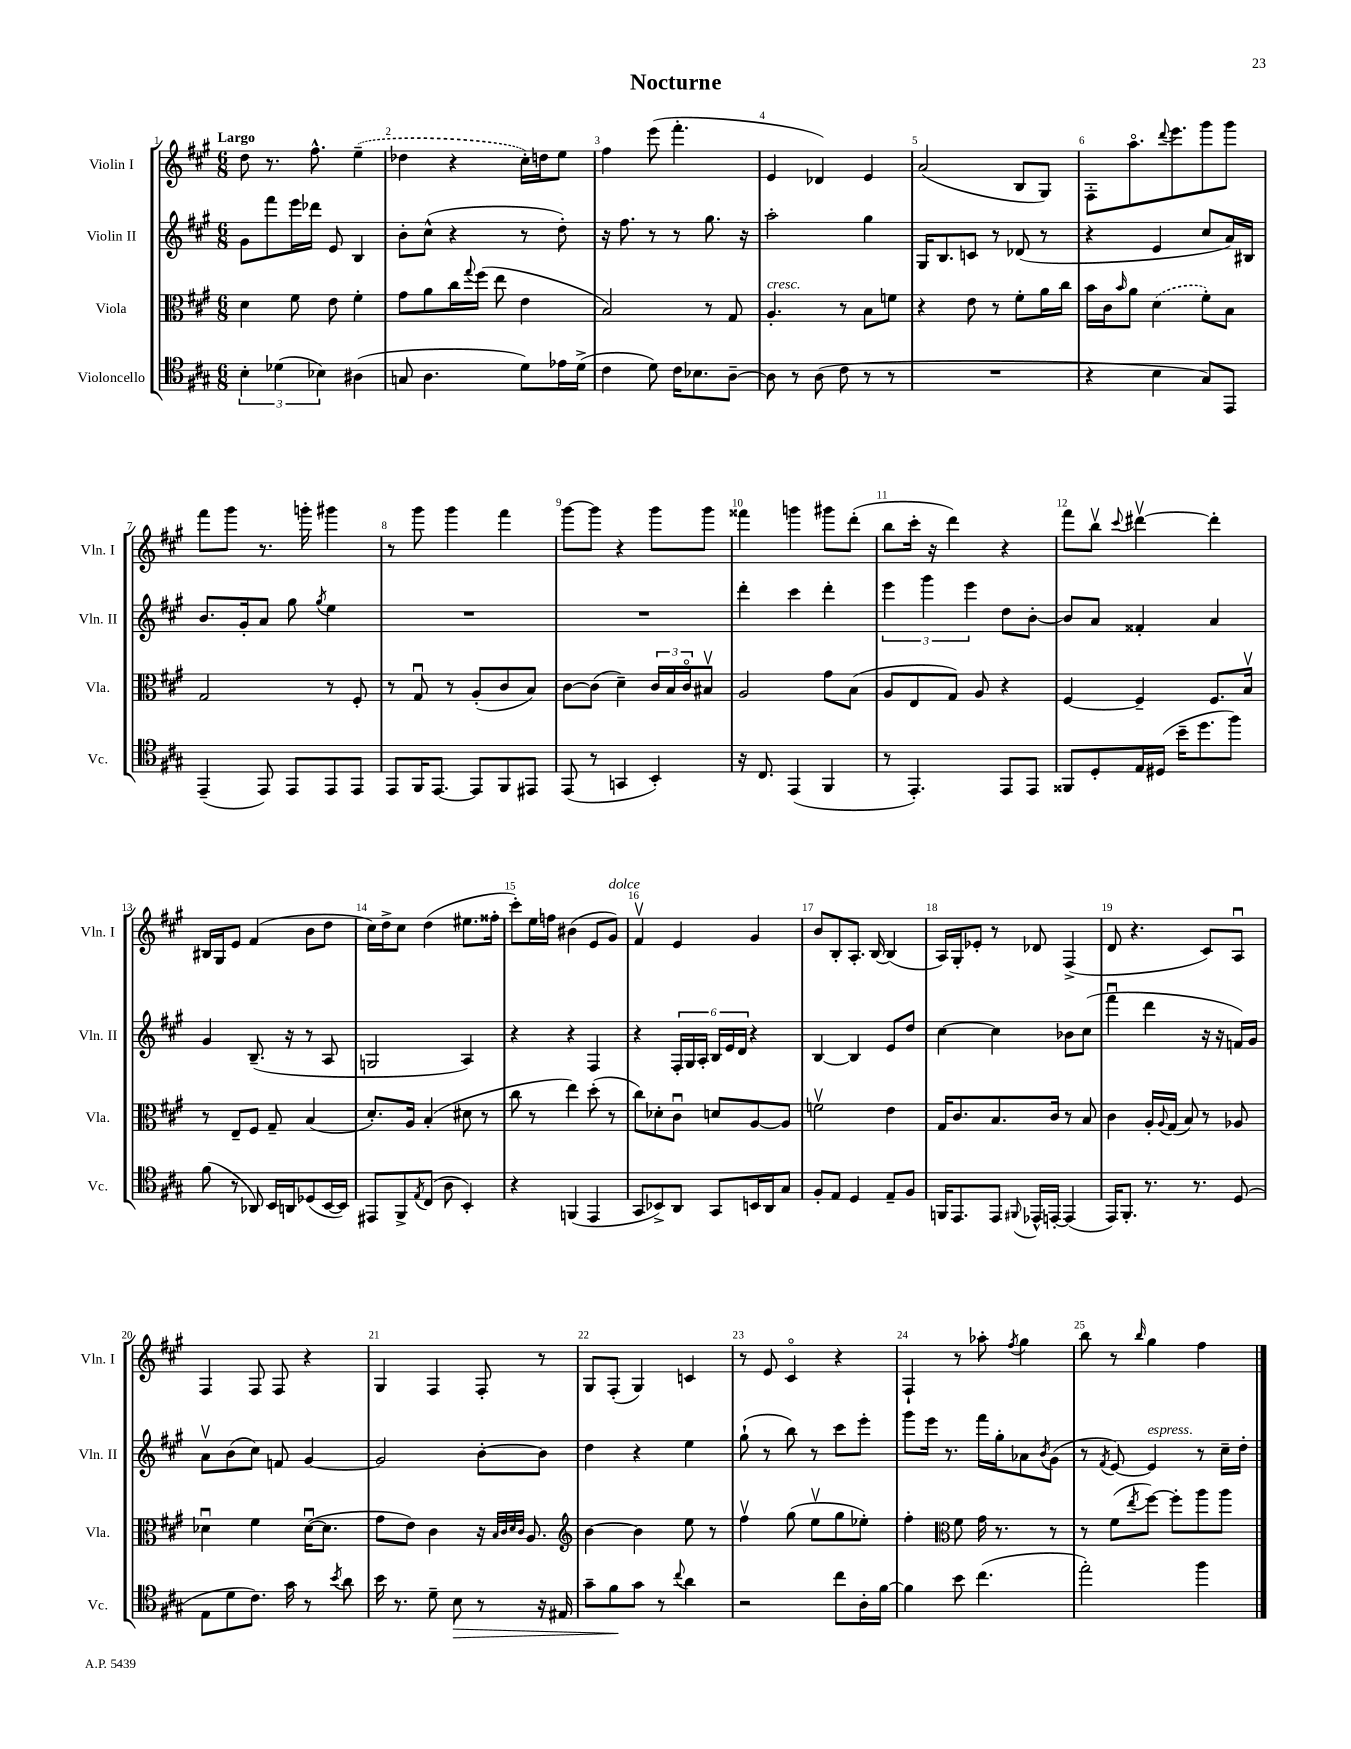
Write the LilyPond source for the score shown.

\header { title = "Nocturne" }
<<
\new StaffGroup <<
\new Staff = "s0" \with { instrumentName = "Violin I" shortInstrumentName = "Vln. I" } {
    \clef treble \key a \major \numericTimeSignature \time 6/8 \tempo "Largo"
    d''8 r8. fis''8.-^ \once \slurDashed e''4--( |
    des''4 r4 cis''16-.) d''16 e''8 |
    fis''4 e'''8( fis'''4.-. |
    e'4 des'4) e'4 |
    a'2( b8 gis8) |
    fis8-. a''8.\flageolet \appoggiatura { d'''8 } e'''8. gis'''8 gis'''8 |
    fis'''8 gis'''8 r8. g'''16-. gis'''4 |
    r8 gis'''8 gis'''4 fis'''4 |
    gis'''8~ gis'''8 r4 gis'''8 gis'''8 |
    fisis'''4 g'''4 gis'''8 d'''8-.( |
    b''8 cis'''16-. r16 d'''4) r4 |
    fis'''8 b''8\upbow \appoggiatura { cis'''8 } dis'''4~\upbow dis'''4-. |
    bis16 gis16 e'8 fis'4( b'8 d''8 |
    cis''16) d''16-> cis''8 d''4( eis''8. fisis''16-. |
    cis'''8-.) e''16 f''16 bis'4( e'8 gis'8^\markup { \italic "dolce" }) |
    fis'4\upbow e'4 gis'4 |
    b'8 b8-. a8.-. b16~ b4( |
    a16) gis16-. ees'8-. r8 des'8 fis4->( |
    d'8 r4. cis'8) a8\downbow |
    fis4 fis8 fis8 r4 |
    gis4 fis4 fis8-. r8 |
    gis8 fis8-.( gis4) c'4 |
    r8 e'8 cis'4\flageolet r4 |
    fis4-! r8 aes''8-. \acciaccatura { fis''8 } gis''4 |
    b''8 r8 \grace { b''16 } gis''4 fis''4 \bar "|." |
}
\new Staff = "s1" \with { instrumentName = "Violin II" shortInstrumentName = "Vln. II" } {
    \clef treble \key a \major \numericTimeSignature \time 6/8
    gis'8 fis'''8 e'''16 des'''16 e'8 b4 |
    b'8-. cis''8-^( r4 r8 d''8-.) |
    r16 fis''8. r8 r8 gis''8. r16 |
    a''2-. gis''4 |
    gis16 b8. c'8 r8 des'8( r8 |
    r4 e'4 cis''8 a'16) bis16 |
    b'8. gis'16-. a'8 gis''8 \acciaccatura { gis''8 } e''4 |
    R2. |
    R2. |
    d'''4-. cis'''4 d'''4-. |
    \tuplet 3/2 { e'''4 gis'''4 e'''4 } d''8 b'8~-. |
    b'8 a'8 fisis'4-. a'4 |
    gis'4 b8.--( r16 r8 a8 |
    g2 a4) |
    r4 r4 fis4 |
    r4 \tuplet 6/4 { fis16-. gis16 a16-. b16 e'16 d'16 } r4 |
    b4~ b4 e'8 d''8 |
    cis''4~ cis''4 bes'8 cis''8( |
    fis'''4\downbow d'''4 r16 r16 f'16) gis'16 |
    a'8\upbow b'8( cis''8) f'8 gis'4~ |
    gis'2 b'8~-. b'8 |
    d''4 r4 e''4 |
    gis''8-!( r8 b''8) r8 cis'''8 e'''8-. |
    gis'''8 e'''16 r8. fis'''16 gis''16-. aes'8 \acciaccatura { b'8 } gis'8( |
    r8 \acciaccatura { fis'8 } e'8~) e'4^\markup { \italic "espress." } r8 cis''16-- d''16-. \bar "|." |
}
\new Staff = "s2" \with { instrumentName = "Viola" shortInstrumentName = "Vla." } {
    \clef alto \key a \major \numericTimeSignature \time 6/8
    d'4 fis'8 e'8 fis'4-. |
    gis'8 a'8 cis''16 \appoggiatura { gis''8 } fis''16( e''8 e'4 |
    b2) r8 gis8 |
    a4.-.^\markup { \italic "cresc." } r8 b8 f'8 |
    r4 e'8 r8 fis'8-. a'16 cis''16 |
    b'16 cis'16 \grace { b'16 } a'8 \once \slurDashed d'4( fis'8-.) b8 |
    gis2 r8 fis8-. |
    r8 gis8\downbow r8 a8-.( cis'8 b8) |
    cis'8~ cis'8( d'4--) \tuplet 3/2 { cis'16 b16 cis'16\flageolet } bis8\upbow |
    a2 gis'8 b8( |
    a8 e8 gis8) a8 r4 |
    fis4~ fis4-- fis8. b16\upbow |
    r8 e8-- fis8 gis8-- b4( |
    d'8.-.) a16 b4-.( dis'8 r8 |
    cis''8 r8 e''4) d''8-.( r8 |
    cis''8) des'8-. cis'8\downbow d'8 a8~ a8 |
    f'2\upbow e'4 |
    gis16 cis'8. b8. cis'16 r8 b8 |
    cis'4 a16-. \appoggiatura { a8 } gis16( b8) r8 aes8 |
    des'4\downbow fis'4 des'16~\downbow( des'8. |
    gis'8 e'8) cis'4 r16 \grace { b32 cis'32 d'32 cis'32 } a8. |
    \clef treble b'4~ b'4 e''8 r8 |
    fis''4\upbow gis''8( e''8\upbow gis''8 ees''8-.) |
    fis''4-. \clef alto fis'8 gis'16 r8. r8 |
    r8 fis'8( \acciaccatura { e''8 } fis''8~) fis''8-. a''8 a''8 \bar "|." |
}
\new Staff = "s3" \with { instrumentName = "Violoncello" shortInstrumentName = "Vc." } {
    \clef tenor \key a \major \numericTimeSignature \time 6/8
    \tuplet 3/2 { b4-. des'4( bes4) } ais4( |
    g8 a4. d'8) ees'16 d'16->( |
    cis'4 d'8) cis'16 bes8. a8~-- |
    a8 r8 a8( cis'8 r8 r8 |
    R2. |
    r4 b4 gis8) e,8 |
    e,4--( e,8) e,8 e,8 e,8 |
    e,8 fis,16 e,8.~ e,8 fis,8 eis,8 |
    e,8( r8 g,4 b,4-.) |
    r16 cis8. e,4( fis,4 |
    r8 e,4.-.) e,8 e,8 |
    fisis,8 d8-. e16 dis16( b'16-- d''8. fis''8) |
    fis'8( r8 aes,8) b,16 a,16 des8( b,16~ b,16) |
    eis,8 fis,8-> \acciaccatura { e8 } cis8( a8 b,4-.) |
    r4 f,4( e,4 |
    gis,8 bes,8->) a,8 gis,8 b,16 a,16 gis8 |
    fis8-. e8 d4 e8-- fis8 |
    f,16 e,8. e,8 \appoggiatura { fis,8 } ees,16-^ e,16~-. e,4( |
    e,16) fis,8.-. r8. r8. d8( |
    e8 d'8 cis'8.) gis'16 r8 \acciaccatura { b'8 } a'8 |
    b'16 r8. d'8-- b8\> r8 r16 eis16 |
    gis'8-- fis'8\! gis'8 r8 \appoggiatura { cis''8 } a'4 |
    r2 cis''8 a16-. fis'16~ |
    fis'4 b'8 cis''4.( |
    e''2-.) fis''4 \bar "|." |
}
>>
>>
\layout { \context { \Score \override BarNumber.break-visibility = ##(#f #t #t) barNumberVisibility = #all-bar-numbers-visible } }
